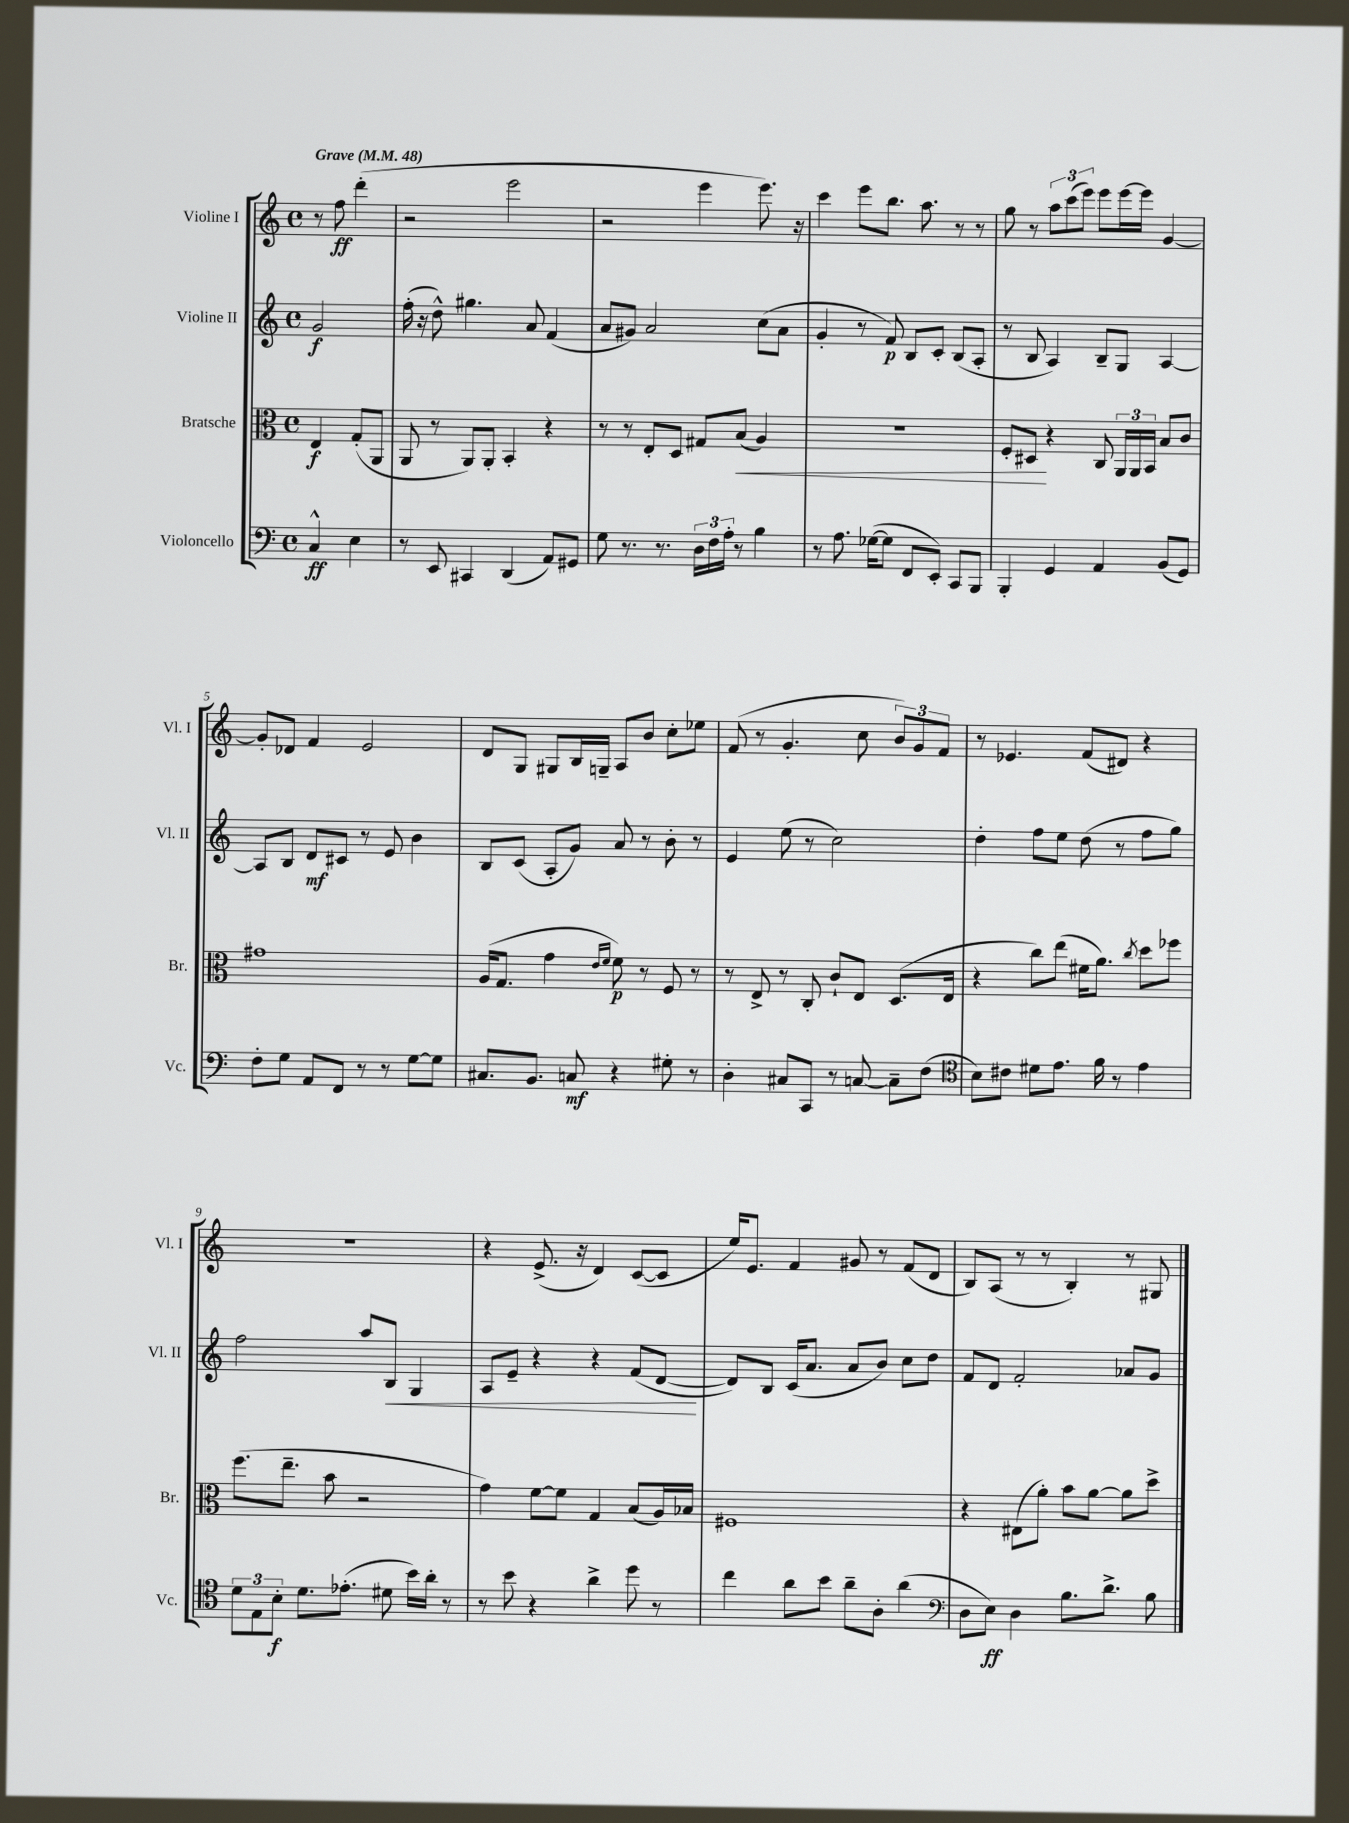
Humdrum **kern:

**kern	**dynam	**kern	**dynam	**kern	**dynam	**kern	**dynam
*part4	*part4	*part3	*part3	*part2	*part2	*part1	*part1
*staff4	*staff4	*staff3	*staff3	*staff2	*staff2	*staff1	*staff1
*I"Violoncello	*	*I"Bratsche	*	*I"Violine II	*	*I"Violine I	*
*I'Vc.	*	*I'Br.	*	*I'Vl. II	*	*I'Vl. I	*
*clefF4	*	*clefC3	*	*clefG2	*	*clefG2	*
*k[]	*	*k[]	*	*k[]	*	*k[]	*
*M4/4	*	*M4/4	*	*M4/4	*	*M4/4	*
*met(c)	*	*met(c)	*	*met(c)	*	*met(c)	*
*MM48	*	*MM48	*	*MM48	*	*MM48	*
=	=	=	=	=	=	=	=
!	!	!	!	!	!	!LO:TX:a:B:t=Grave	!
4C^^/	ff	4E/	f	2g/	f	8r	.
.	.	.	.	.	.	8ff\	ff
4E\	.	(8G'/L	.	.	.	(4ddd'\	.
.	.	8AA/J	.	.	.	.	.
=1	=1	=1	=1	=1	=1	=1	=1
8r	.	8AA/	.	(16ff'\	.	2r	.
.	.	.	.	16r	.	.	.
8EE/	.	8r	.	8dd^^\)	.	.	.
4CC#X/	.	8AA/L)	.	4.gg#X\	.	.	.
.	.	8AA'/J	.	.	.	.	.
(4DD/	.	4BB'/	.	.	.	2eee\	.
.	.	.	.	8a/	.	.	.
8AA/L)	.	4r	.	(4f/	.	.	.
8GG#X/J	.	.	.	.	.	.	.
=2	=2	=2	=2	=2	=2	=2	=2
8G\	.	8r	.	8a/L	.	2r	.
8.r	.	8r	.	8g#X/J)	.	.	.
.	.	8E'/L	.	2a/	.	.	.
8.r	.	.	.	.	.	.	.
.	.	8D/J	.	.	.	.	.
24D\LL	.	8G#X/L	.	.	.	4eee\	.
24F\	.	.	.	.	.	.	.
24A'\JJ	.	.	.	.	.	.	.
!	!	!	!LO:HP:b	!	!	!	!
8r	.	(8B/J	<	.	.	.	.
4B\	.	4A/)	.	(8cc\L	.	8.eee\)	.
.	.	.	.	8a\J	.	.	.
.	.	.	.	.	.	16r	.
=3	=3	=3	=3	=3	=3	=3	=3
8r	.	1r	.	4g'/	.	4ccc\	.
8.A\	.	.	.	.	.	.	.
.	.	.	.	8r	.	8eee\L	.
([16G-X\KL	.	.	.	.	.	.	.
8G-\J]	.	.	.	8f/)	p	8.bb\J	.
8FF/L	.	.	.	8B/L	.	.	.
.	.	.	.	.	.	8.aa\	.
8EE'/J)	.	.	.	8c'/J	.	.	.
8CC/L	.	.	.	(8B/L	.	8r	.
8BBB/J	.	.	.	8A'/J	.	8r	.
=4	=4	=4	=4	=4	=4	=4	=4
4BBB'/	.	8F'/L	.	8r	.	8gg\	.
.	.	8D#X/J	.	8B/	.	8r	.
4GG/	.	4r	[	4A/)	.	12aa\L	.
.	.	.	.	.	.	(12ccc\	.
.	.	.	.	.	.	12eee\J)	.
4AA/	.	8C/	.	8B~/L	.	8eee\L	.
.	.	24AA/LL	.	8G/J	.	[16eee\L	.
.	.	24AA/	.	.	.	.	.
.	.	.	.	.	.	16eee\JJ]	.
.	.	24BB/JJ	.	.	.	.	.
(8BB/L	.	8B/L	.	[4A/	.	[4g/	.
8GG/J)	.	8c/J	.	.	.	.	.
!!LO:LB:g=z
=5	=5	=5	=5	=5	=5	=5	=5
8F'\L	.	1g#X	.	8A/L]	.	8g'/L]	.
8G\J	.	.	.	8B/J	.	8d-X/J	.
8AA/L	.	.	.	8d/L	mf	4f/	.
8FF/J	.	.	.	8c#X/J	.	.	.
8r	.	.	.	8r	.	2e/	.
8r	.	.	.	8e/	.	.	.
[8G\L	.	.	.	4b\	.	.	.
8G\J]	.	.	.	.	.	.	.
=6	=6	=6	=6	=6	=6	=6	=6
8.C#X/L	.	(16A/KL	.	8B/L	.	8d/L	.
.	.	8.G/J	.	.	.	.	.
.	.	.	.	(8c/J	.	8G/J	.
8.BB/J	.	.	.	.	.	.	.
.	.	4g\	.	8A'/L	.	8G#X/L	.
8Cn/	mf	.	.	8g/J)	.	16B/L	.
.	.	.	.	.	.	16Gn~/JJ	.
.	.	16qqe/LL	.	.	.	.	.
.	.	16qqf/JJ	.	.	.	.	.
4r	.	8f\)	p	8a/	.	8A/L	.
.	.	8r	.	8r	.	8b/J	.
8G#X'\	.	8F/	.	8b'\	.	8cc'\L	.
8r	.	8r	.	8r	.	8ee-X\J	.
=7	=7	=7	=7	=7	=7	=7	=7
4D'\	.	8r	.	4e/	.	(8f/	.
.	.	8E^/	.	.	.	8r	.
8C#X/L	.	8r	.	(8ee\	.	4.g'/	.
8CC/J	.	8C'/	.	8r	.	.	.
8r	.	8c`/L	.	2cc\)	.	.	.
[8Cn/	.	8E/J	.	.	.	8cc\	.
8C~\L]	.	(8.D/L	.	.	.	12b/L)	.
.	.	.	.	.	.	12g/	.
(8F\J	.	.	.	.	.	.	.
.	.	.	.	.	.	12f/J	.
.	.	16E/Jk	.	.	.	.	.
=8	=8	=8	=8	=8	=8	=8	=8
*clefC4	*	*	*	*	*	*	*
8B\L)	.	4r	.	4dd'\	.	8r	.
8c#X\J	.	.	.	.	.	4.e-X/	.
8d#X\L	.	8cc\L)	.	8ff\L	.	.	.
8.e\J	.	(8ee\J	.	8ee\J	.	.	.
.	.	16f#X\KL	.	(8dd\	.	(8f/L	.
16f\	.	8.a\J)	.	.	.	.	.
8r	.	.	.	8r	.	8d#X/J)	.
.	.	8qcc/	.	.	.	.	.
4e\	.	8dd\L	.	8ff\L	.	4r	.
.	.	8ff-X\J	.	8gg\J)	.	.	.
!!LO:LB:g=z
=9	=9	=9	=9	=9	=9	=9	=9
12d\L	.	(8.ff\L	.	2ff\	.	1r	.
12E\	.	.	.	.	.	.	.
12B'\J	f	.	.	.	.	.	.
.	.	8.ee~\J	.	.	.	.	.
8.d\L	.	.	.	.	.	.	.
.	.	8b\	.	.	.	.	.
(8.e-X'\J	.	.	.	.	.	.	.
.	.	2r	.	8aa/L	.	.	.
!	!	!	!	!	!LO:HP:b	!	!
8d#X\	.	.	.	8B/J	<	.	.
16b\LL)	.	.	.	4G/	.	.	.
16a'\JJ	.	.	.	.	.	.	.
8r	.	.	.	.	.	.	.
=10	=10	=10	=10	=10	=10	=10	=10
8r	.	4g\)	.	8A/L	.	4r	.
8b\	.	.	.	8e~/J	.	.	.
4r	.	[8f\L	.	4r	.	(8.e^/	.
.	.	8f\J]	.	.	.	.	.
.	.	.	.	.	.	16r	.
4a^\	.	4G/	.	4r	.	4d/)	.
8dd\	.	(8B/L	.	(8f/L	.	([8c/L	.
8r	.	16A/L)	.	[8d/J	.	8c/J]	.
.	.	16B-X/JJ	.	.	.	.	.
.	.	.	.	.	[	.	.
=11	=11	=11	=11	=11	=11	=11	=11
4cc\	.	1F#X	.	8d/L])	.	16ee/KL)	.
.	.	.	.	.	.	8.e/J	.
.	.	.	.	8B/J	.	.	.
8a\L	.	.	.	(16c/KL	.	4f/	.
.	.	.	.	8.a/J	.	.	.
8b\J	.	.	.	.	.	.	.
8a~\L	.	.	.	8a/L	.	8g#X/	.
8A'\J	.	.	.	8b/J)	.	8r	.
(4a\	.	.	.	8cc\L	.	(8f/L	.
.	.	.	.	8dd\J	.	8d/J	.
=12	=12	=12	=12	=12	=12	=12	=12
*clefF4	*	*	*	*	*	*	*
8D\L	.	4r	.	8f/L	.	8B/L)	.
8E\J)	ff	.	.	8d/J	.	(8A/J	.
4D\	.	(8E#X\L	.	2f'/	.	8r	.
.	.	8a'\J)	.	.	.	8r	.
8.B\L	.	8b\L	.	.	.	4B'/)	.
.	.	[8a\J	.	.	.	.	.
8.d^\J	.	.	.	.	.	.	.
.	.	8a\L]	.	8a-X/L	.	8r	.
8B\	.	8dd^\J	.	8g/J	.	8G#X/	.
==	==	==	==	==	==	==	==
*-	*-	*-	*-	*-	*-	*-	*-
